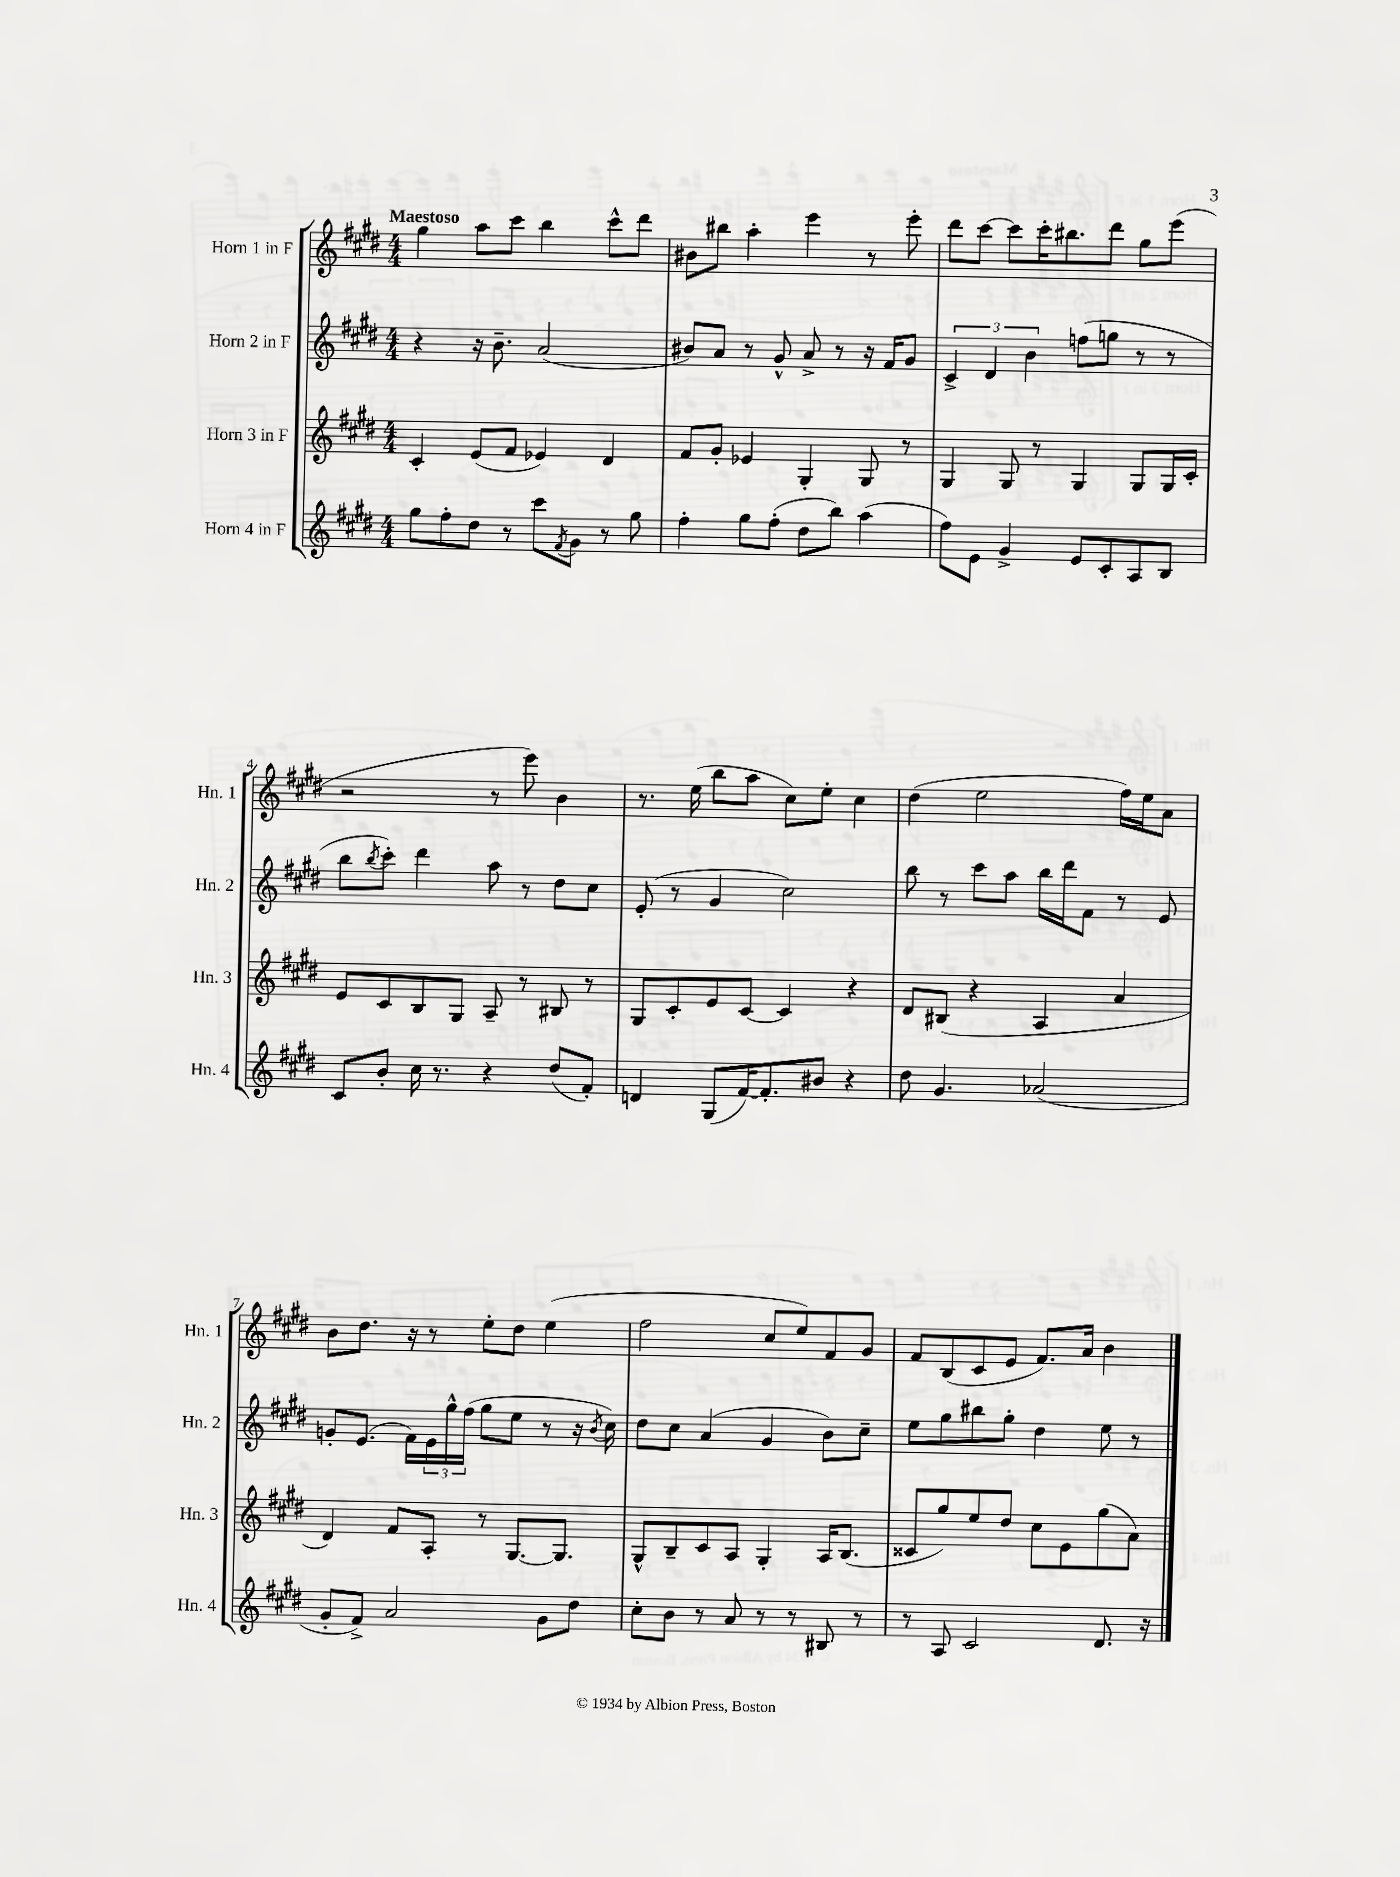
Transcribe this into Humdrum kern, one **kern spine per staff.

**kern	**kern	**kern	**kern
*staff4	*staff3	*staff2	*staff1
*clefG2	*clefG2	*clefG2	*clefG2
*k[f#c#g#d#]	*k[f#c#g#d#]	*k[f#c#g#d#]	*k[f#c#g#d#]
*M4/4	*M4/4	*M4/4	*M4/4
8gg#	4c#'	4r	4gg#
8ff#'	.	.	.
8dd#	(8e	16r	8aa
.	.	8.b~	.
8r	8f#	.	8ccc#
8ccc#	4e-)	(2a	4bb
8qf#	.	.	.
8g#	.	.	.
8r	4d#	.	8ccc#^^
8gg#	.	.	8ddd#
=	=	=	=
4ff#'	8f#	8b#)	8b#
.	8g#'	8a	8bb#
8gg#	4e-	8r	4aa'
(8ff#'	.	8g#^^	.
8dd#	4G#'	8a^	4eee
8bb)	.	8r	.
(4aa	8G#	16r	8r
.	.	16f#	.
.	8r	8g#	8eee'
=	=	=	=
8ff#)	4G#	6c#^	8ddd#
8e	.	.	[8ccc#
.	.	6d#	.
4g#^	8G#	.	8ccc#]
.	.	6b	.
.	8r	.	16ccc#'
.	.	.	8.bb#
8e	4G#	(8ff	.
8c#'	.	8gg	8ddd#
8A	8G#	8r	8gg#
8B	16G#	8r	(8eee
.	16c#'	.	.
=	=	=	=
8c#	8e	8bb	2r
.	.	8qbb	.
8b'	8c#	8ccc#')	.
16cc#	8B	4ddd#	.
8.r	.	.	.
.	8G#	.	.
4r	8A~	8aa	8r
.	8r	8r	8eee)
(8dd#	8B#	8dd#	4b
8f#')	8r	8cc#	.
=	=	=	=
4d	8G#	(8e'	8.r
.	8c#'	8r	.
.	.	.	(16ee
(8G#	8e	4g#	8bb
[16f#)	[8c#	.	8aa
8.f#']	.	.	.
.	4c#]	2cc#)	8cc#)
8b#	.	.	8ee'
4r	4r	.	4cc#
=	=	=	=
8dd#	8d#	8bb	(4dd#
4.g#	(8B#	8r	.
.	4r	8ccc#	2ee
.	.	8aa	.
(2a-	4A	16bb	.
.	.	16ddd#	.
.	.	8f#	.
.	4a	8r	16ff#)
.	.	.	16ee
.	.	8e	8a
=	=	=	=
8g#'	4d#)	8g'	8b
8f#^)	.	(8.e	8.dd#
2a	8f#	.	.
.	.	16f#)	16r
.	8A'	24e	8r
.	.	24gg#^^	.
.	.	(24ff#	.
.	8r	8gg#	8ee'
.	[8.G#	8ee	8dd#
8g#	.	8r	(4ee
.	8.G#]	.	.
8dd#	.	16r	.
.	.	8qb	.
.	.	16cc#)	.
=	=	=	=
8cc#'	8G#^^	8dd#	2ff#
8b	8B~	8cc#	.
8r	8c#	(4a	.
8a	8A	.	.
8r	4G#'	4g#	8cc#
8r	.	.	8ee)
8B#	16A	8b)	8f#
.	(8.B	.	.
8r	.	8cc#~	8g#
=	=	=	=
8r	8c##	8ee	8f#
8A	8gg#)	8gg#	(8B
2c#	8ee	8bb#	8c#
.	8dd#	8gg#'	8e
.	8cc#	4dd#	8.f#)
.	8e	.	.
.	.	.	16a
8.d#	(8gg#	8ee	4b
.	8a)	8r	.
16r	.	.	.
==	==	==	==
*-	*-	*-	*-
